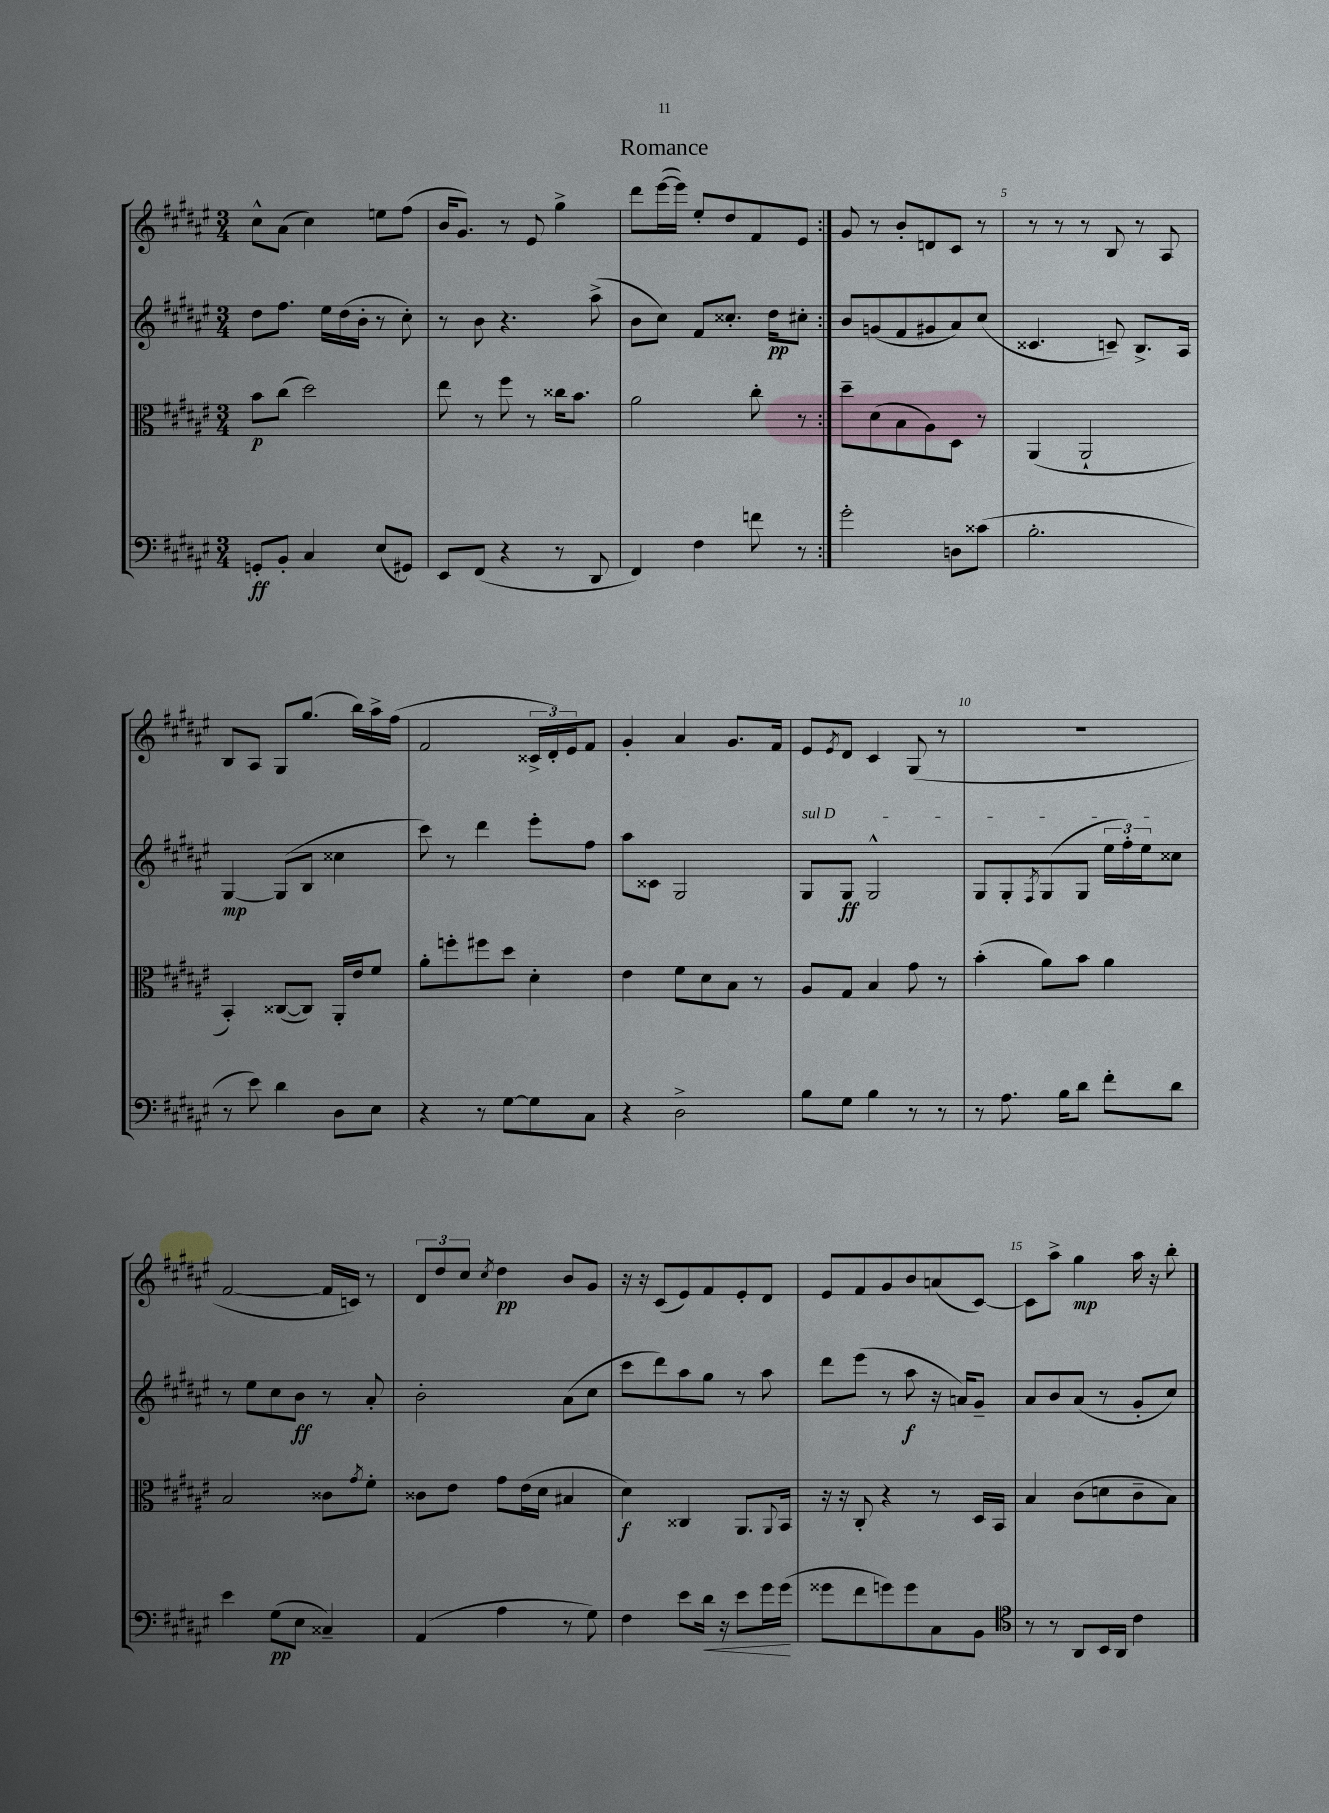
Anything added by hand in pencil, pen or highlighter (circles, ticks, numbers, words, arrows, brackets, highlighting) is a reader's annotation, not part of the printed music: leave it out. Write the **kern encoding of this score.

**kern	**kern	**kern	**kern
*staff4	*staff3	*staff2	*staff1
*clefF4	*clefC3	*clefG2	*clefG2
*k[f#c#g#d#a#e#]	*k[f#c#g#d#a#e#]	*k[f#c#g#d#a#e#]	*k[f#c#g#d#a#e#]
*M3/4	*M3/4	*M3/4	*M3/4
8GG'	8b	8dd#	8cc#^^
8BB'	(8cc#	8.ff#	(8a#
4C#	2dd#)	.	4cc#)
.	.	16ee#	.
.	.	(16dd#	.
.	.	16b'	.
(8E#	.	8r	8ee
8GG#)	.	8cc#')	(8ff#
=	=	=	=
8EE#	8ee#	8r	16b
.	.	.	8.g#)
(8FF#	8r	8b	.
4r	8ff#	4.r	8r
.	8r	.	8e#
8r	16cc##	.	4gg#^
.	8.b	.	.
8DD#	.	(8aa#^	.
=	=	=	=
4FF#)	2a#	8b	8ddd#
.	.	8cc#)	([16eee#
.	.	.	16eee#])
4F#	.	8f#	8ee#'
.	.	8.cc##'	8dd#
8f	8cc#'	.	8f#
.	.	16dd#	.
8r	8r	8cc#'	8e#
=:|!	=:|!	=:|!	=:|!
2g#'	8dd#~	8b	8g#
.	(8d#	(8g	8r
.	8B	8f#	8b'
.	8A#)	8g#	8d
8D	8D#	8a#)	8c#
(8c##	8r	(8cc#	8r
=	=	=	=
2.B'	(4AA#	4.c##	8r
.	.	.	8r
.	2AA#`	.	8r
.	.	8c~)	8B
.	.	8.B^	8r
.	.	.	8A#
.	.	16A#	.
=	=	=	=
8r	4BB')	[4G#	8B
8e#)	.	.	8A#
4d#	([8C##	(8G#]	8G#
.	8C##])	8B	(8.gg#
8D#	16AA#'	4cc##	.
.	16e#	.	16bb)
8E#	8f#	.	16aa#^
.	.	.	(16ff#
=	=	=	=
4r	8a#'	8ccc#)	2f#
.	8ff'	8r	.
8r	8ff#	4ddd#	.
[8G#	8dd#	.	.
8G#]	4d#'	8eee#'	24c##^
.	.	.	24d#')
.	.	.	24e#
8C#	.	8ff#	8f#
=	=	=	=
4r	4e#	8aa#	4g#'
.	.	8c##	.
2D#^	8f#	2G#	4a#
.	8d#	.	.
.	8B	.	8.g#
.	8r	.	.
.	.	.	16f#
=	=	=	=
8B	8A#	8G#	8e#
.	.	.	8qe#
8G#	8G#	8G#	8d#
4B	4B	2G#^^	4c#
8r	8g#	.	(8G#
8r	8r	.	8r
=	=	=	=
8r	(4b'	8G#	2.r
8.A#	.	8G#'	.
.	.	8qF#	.
.	8a#)	(8G#	.
16B	.	.	.
8d#	8b	8G#	.
8f#'	4a#	24ee#	.
.	.	24ff#')	.
.	.	24ee#	.
8d#	.	8cc##	.
=	=	=	=
4e#	2B	8r	[2f#
.	.	8ee#	.
(8G#	.	8cc#	.
8E#	.	8b	.
4C##~)	8c##	8r	16f#]
.	.	.	16c)
.	8qg#	.	.
.	8f#'	8a#'	8r
=	=	=	=
(4AA#	8c##	2b'	12d#
.	.	.	12dd#
.	8e#	.	.
.	.	.	12cc#
.	.	.	8qcc#
4A#	8g#	.	4dd#
.	(16e#	.	.
.	16d#	.	.
8r	4B#	(8a#	8b
8G#)	.	8cc#	8g#
=	=	=	=
4F#	4d#)	8ccc#	16r
.	.	.	16r
.	.	8ddd#)	(8c#
8e#	4C##	8aa#	8e#)
16d#	.	8gg#	8f#
16r	.	.	.
8e#	8.AA#	8r	8e#'
16g#	.	8aa#	8d#
.	8qqAA#	.	.
(16g#	16BB	.	.
=	=	=	=
8g##	16r	8ddd#	8e#
.	16r	.	.
8f#	8C#'	(8eee#	8f#
8g)	4r	8r	8g#
8g	.	8aa#	8b
8C#	8r	16r	(8a
.	.	16a)	.
8BB	16D#	8g#~	[8c#)
.	16BB	.	.
=	=	=	=
*clefC4	*	*	*
8r	4B	8a#	8c#]
8r	.	8b	8aa#^
8AA#	(8c#	(8a#	4gg#
16BB	8d	8r	.
16AA#	.	.	.
4c#	8c#~	8g#'	16aa#
.	.	.	16r
.	8B)	8cc#)	8bb'
==	==	==	==
*-	*-	*-	*-
